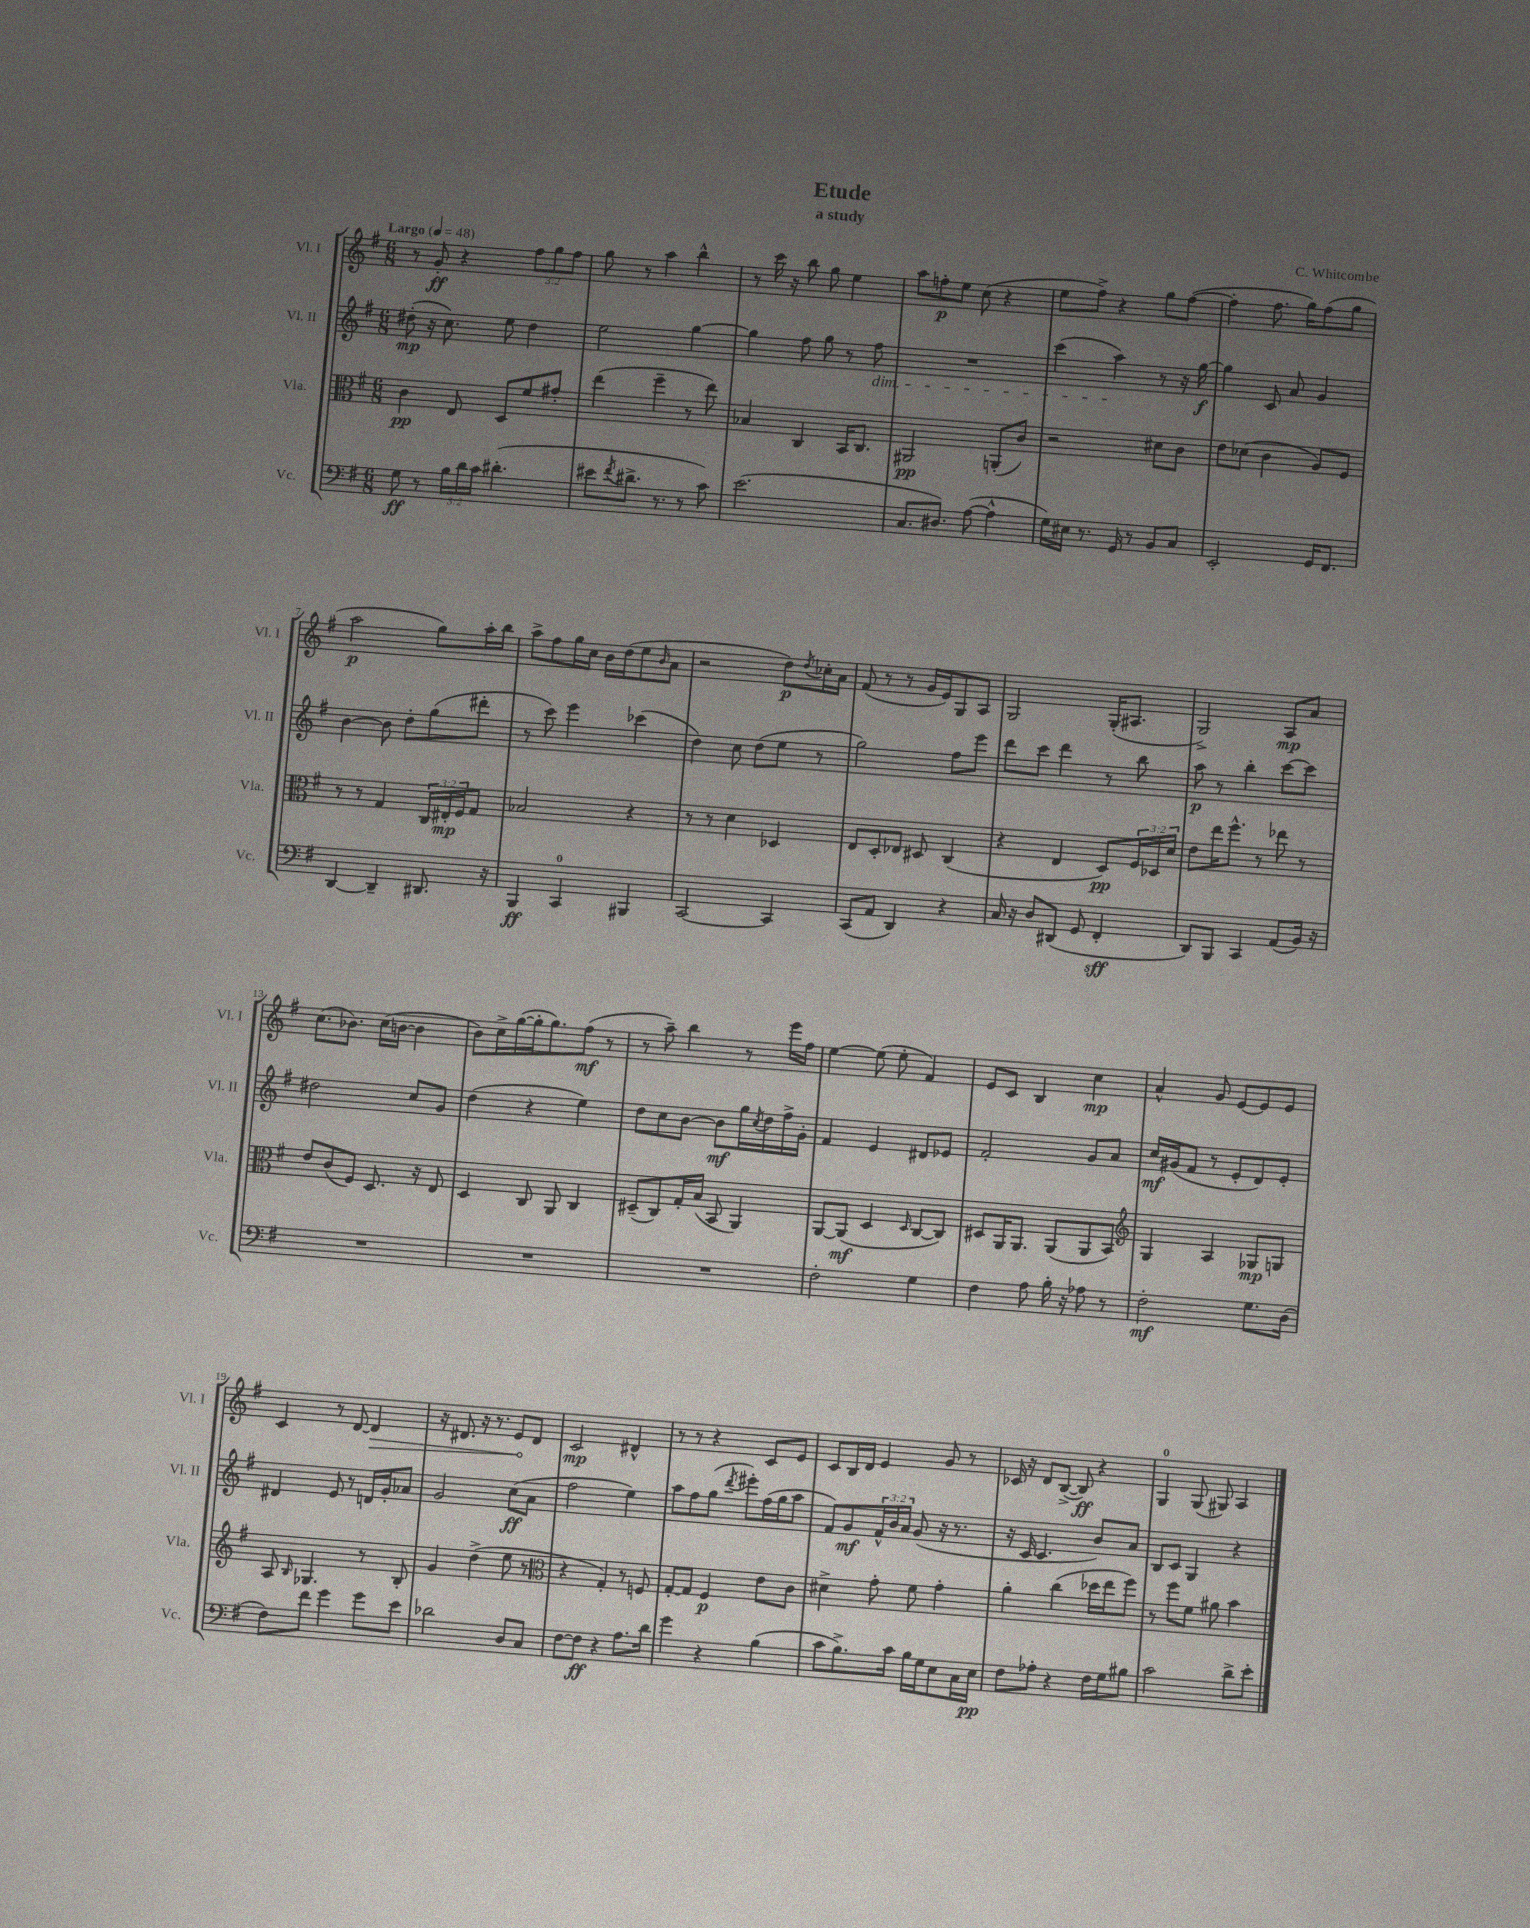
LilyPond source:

\header { title = "Etude" composer = "C. Whitcombe" subtitle = "a study" }
<<
\new StaffGroup <<
\new Staff = "s0" \with { instrumentName = "Vl. I" shortInstrumentName = "Vl. I" } {
    \clef treble \key g \major \numericTimeSignature \time 6/8 \override Staff.TupletNumber.text = #tuplet-number::calc-fraction-text \tempo "Largo" 4 = 48
    r8 g'8-.\ff r4 \tuplet 3/2 { fis''8 g''8 fis''8 } |
    g''8 r8 a''4 b''4-^ |
    r8 c'''16 r16 b''8 g''8 e''4 |
    a''8 f''8-.\p e''8 c''8( r4 |
    e''8 fis''8->) r4 g''8 fis''8~( |
    fis''4-. fis''8. g''16) fis''8( g''8 |
    a''2\p g''8) a''16-. b''16 |
    a''8-> fis''8 g''16 c''16 b'16 d''16( e''8 \grace { b'16 } a'8 |
    r2 d''8\p) \acciaccatura { d''8 } ces''16-. a'16 |
    fis'8( r8 r8 g'16 e'16) g8 a8 |
    g2 g16-.( ais8. |
    g2->) a8\mp a'8 |
    c''8.( bes'8.) c''16( b'16~ b'4 |
    b'8) c''16-> g''16~( g''16-. g''8.) fis''8\mf( r8 |
    r8 a''8--) b''4 r8 e'''16 fis''16 |
    e''4~ e''8( e''8-. fis'4) |
    e'8 c'8 b4 c''4\mp |
    a'4-^ g'8 e'8~ e'8 e'8 |
    c'4 r8 d'8~ \once \override Hairpin.circled-tip = ##t d'4\> |
    r16 dis'8. r16 r8. e'8\! dis'8 |
    c'2\mp dis'4-^ |
    r8 r8 r4 c'8 e'8 |
    c'8 b16 d'16 e'4 g'8 r8 |
    ces'16 r16 d'8 b8~->( b8\ff) r4 |
    g4-0 g8( gis8) a4 \bar "|." |
}
\new Staff = "s1" \with { instrumentName = "Vl. II" shortInstrumentName = "Vl. II" } {
    \clef treble \key g \major \numericTimeSignature \time 6/8 \override Staff.TupletNumber.text = #tuplet-number::calc-fraction-text
    dis''8-.\mp( r16 c''8.) e''8 dis''4 |
    e''2 g''4~ |
    g''4 fis''8 g''8 r8 fis''8\dim |
    R2. |
    c'''4( a''4\!) r8 r16 g''16~\f |
    g''4 c'8 a'8 g'4 |
    b'4~ b'8 d''8-. g''8( dis'''8-. |
    r8 c'''8) e'''4 ces'''4( |
    d''4) c''8 d''8( e''8 r8 |
    g''2) fis''8 e'''8 |
    d'''8 c'''8 d'''4 r8 b''8 |
    a''8\p r8 b''4-. c'''8~ c'''8 |
    dis''2 c''8 g'8 |
    d''4( r4 e''4) |
    d''8 c''8 b'8~ b'8\mf g''16 \acciaccatura { c''8 } d''16 fis''16-> g'16-. |
    fis'4 e'4 dis'8 ees'8 |
    fis'2-. g'8 a'8 |
    c''16\mf gis'16( fis'8 r8 e'8-. d'8) e'8-. |
    dis'4 e'8 r8 d'16 g'16-. aes'8 |
    g'2 c''8\ff( a'8 |
    fis''2 e''4) |
    a''8 fis''8 g''8( \acciaccatura { d'''8 } eis'''8-.) fis''16( g''16 a''8 |
    fis'8) g'8\mf \tuplet 3/2 { fis'16-^ b'16 a'16 } g'8( r16 r8. |
    r16 c'16 c'4. b'8) a'8 |
    b8 c'8 g4 r4 \bar "|." |
}
\new Staff = "s2" \with { instrumentName = "Vla." shortInstrumentName = "Vla." } {
    \clef alto \key g \major \numericTimeSignature \time 6/8 \override Staff.TupletNumber.text = #tuplet-number::calc-fraction-text
    c'4\pp e8 d8 fis'8 gis'8-. |
    e''4( fis''4-- r8 e''8) |
    bes4 c4 b,16 c8. |
    ais,2\pp a,8-.( c'8) |
    r2 dis'8 c'8 |
    e'8 des'8( c'4 a8) fis8 |
    r8 r8 g4 \tuplet 3/2 { c16 eis16-.\mp fis16 } g8 |
    bes2 r4 |
    r8 r8 d'4 des4 |
    e8 d8-. ees8 dis8 c4( |
    r4 e4 d8\pp) \tuplet 3/2 { fis16 des16 d'16 } |
    e'8 e''16 fis''8.-^ r8 ees''8 r8 |
    e'8 c'8( fis8) d8. r16 e8 |
    d4 c8 a,8 c4 |
    dis8--( c8) g16-. b16( b,8 a,4) |
    a,8~ a,8\mf( d4 \grace { d16 } c8~ c8) |
    dis8 a,16 a,8. a,8( a,8 b,8) |
    \clef treble g4 a4 ges8\mp g8 |
    a8 \grace { b16 } ges4. r8 b8-. |
    g'4 d''4->( e''8 r8 |
    \clef alto r4 g4-.) r8 f8 |
    g8~-. g8 fis4\p e'8 c'8 |
    dis'4-> g'8-. fis'8 g'4-. |
    a'4-. c''4( des''16 e''16 fis''8) |
    r8 fis''8 fis'8 ais'8 b'4 \bar "|." |
}
\new Staff = "s3" \with { instrumentName = "Vc." shortInstrumentName = "Vc." } {
    \clef bass \key g \major \numericTimeSignature \time 6/8 \override Staff.TupletNumber.text = #tuplet-number::calc-fraction-text
    g8\ff r8 \tuplet 3/2 { b16 d'16 c'16 } dis'4.-.( |
    eis'8 \acciaccatura { fis'8 } dis'8.-> r8. r8 c'8) |
    e'2.( |
    c8. dis8.) a8~( a4-^ |
    g16) eis16 r8. g,16 r8 b,8 c8 |
    e,2-. g,16 fis,8. |
    d,4~ d,4-- dis,8. r16 |
    b,,4\ff c,4-0 bis,,4 |
    c,2~ c,4 |
    c,8( a,8 d,4) r4 |
    c16 r16 d8 dis,8( g,8 fis,4-.\sff |
    d,8) b,,8 c,4 a,8( b,16) r16 |
    R2. |
    R2. |
    R2. |
    fis2-. g4 |
    fis4 a8 b16-. r16 aes8 r8 |
    fis2-.\mf g8. d16( |
    fis8) fis'8 g'4 g'8 e'8 |
    des'2 d8 c8 |
    fis8~ fis8\ff r4 a8. d'16 |
    g'4 r4 b4( |
    c'8 b8.->) c'16 b16 g16 e8 c16 e16\pp |
    fis8 aes8-. r4 fis16 g16 bis8 |
    c'2 d'8-> e'8-. \bar "|." |
}
>>
>>
